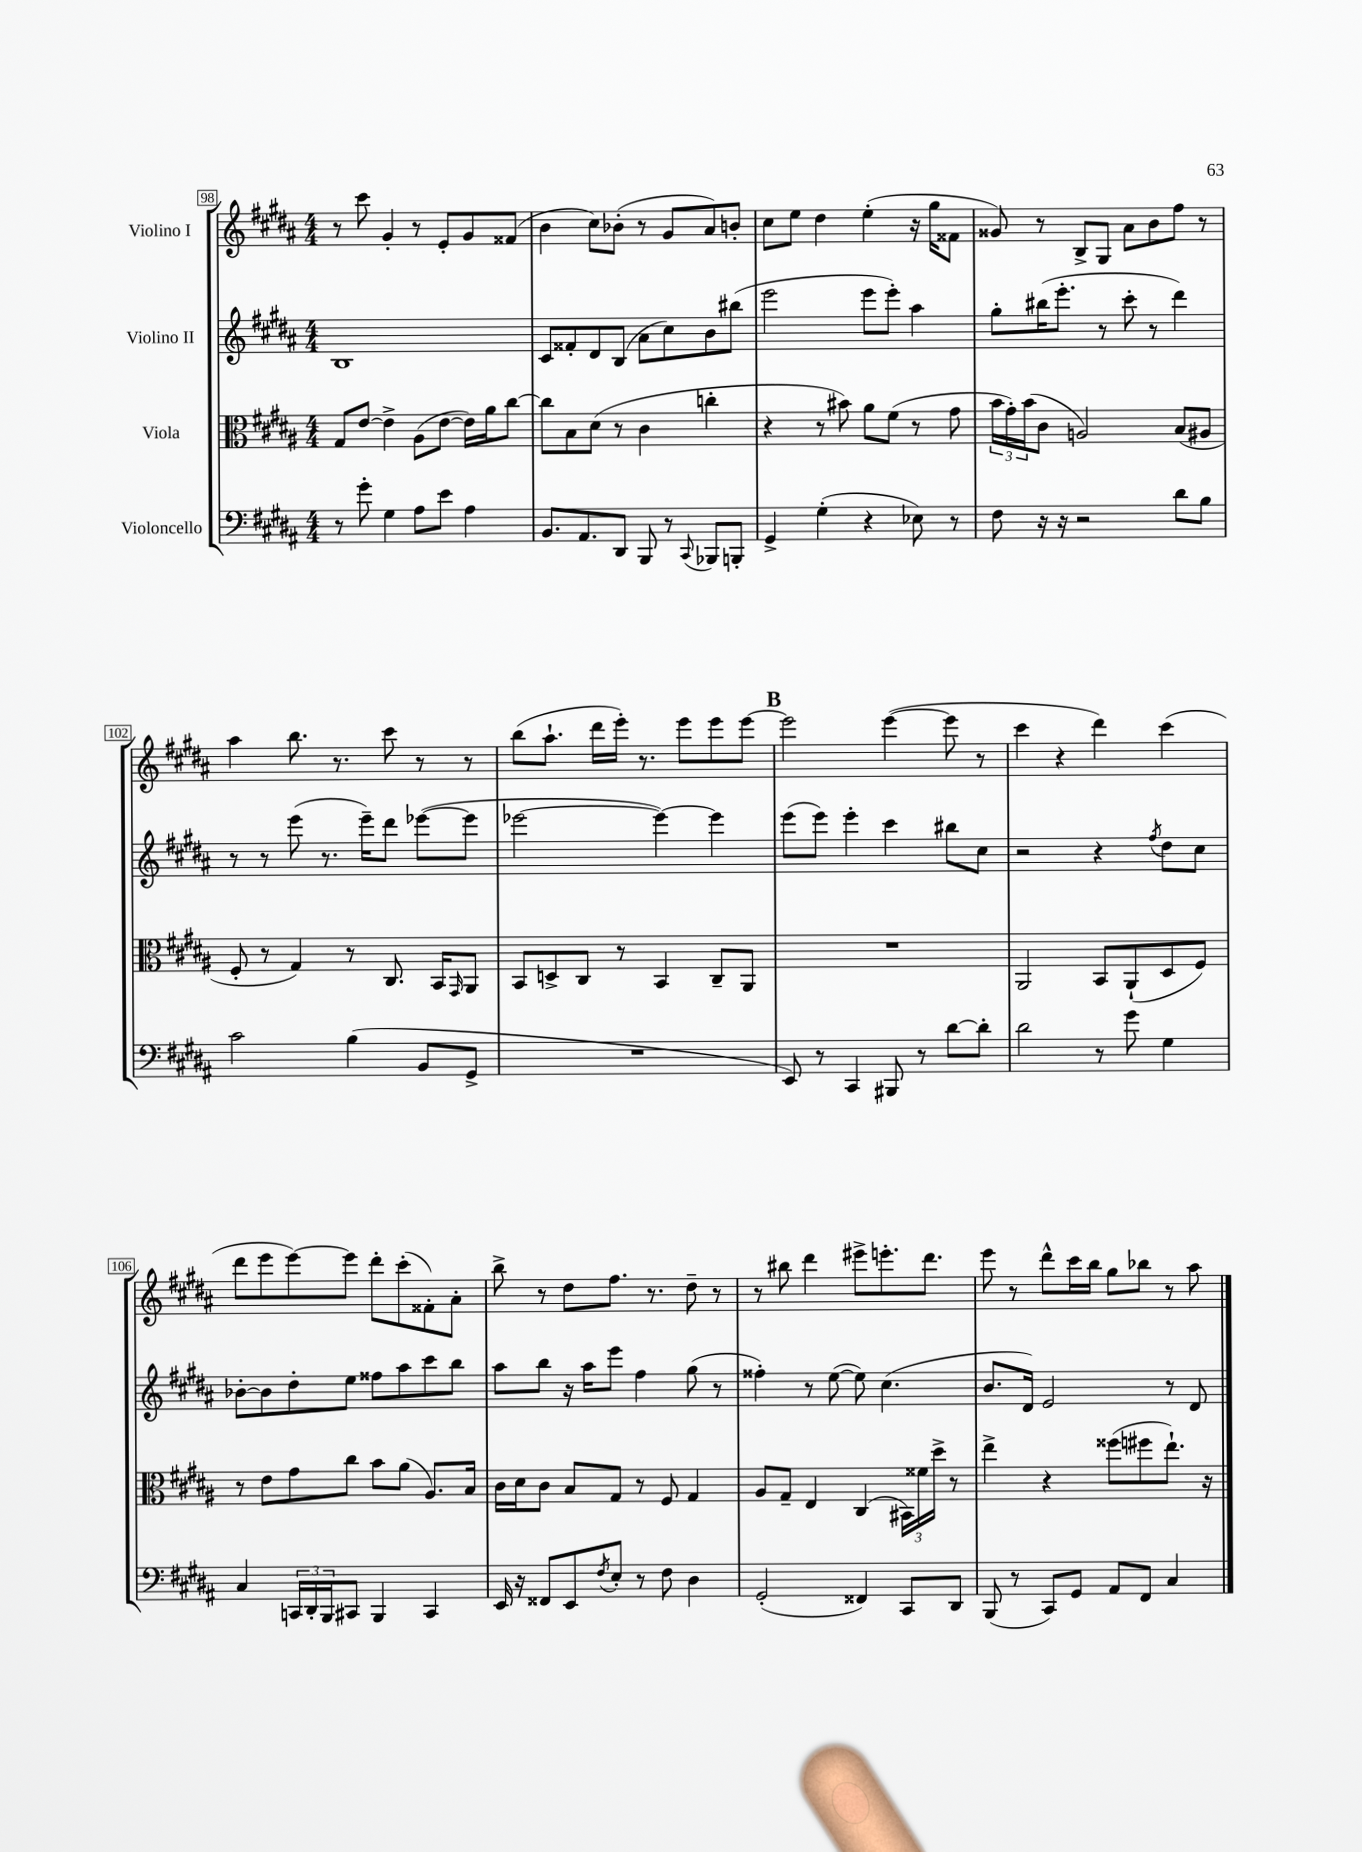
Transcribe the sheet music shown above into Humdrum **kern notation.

**kern	**kern	**kern	**kern
*part4	*part3	*part2	*part1
*staff4	*staff3	*staff2	*staff1
*I"Violoncello	*I"Viola	*I"Violino II	*I"Violino I
*clefF4	*clefC3	*clefG2	*clefG2
*k[f#c#g#d#a#]	*k[f#c#g#d#a#]	*k[f#c#g#d#a#]	*k[f#c#g#d#a#]
*M4/4	*M4/4	*M4/4	*M4/4
=98	=98	=98	=98
8r	8G#/L	1B	8r
8g#'\	[8e/J	.	8ccc#\
4G#\	4e^\]	.	4g#'/
8A#\L	(8A#\L	.	8r
8e\J	[8e\J	.	8e'/L
4A#\	16e\LL])	.	8g#/
.	16a#\J	.	.
.	[8cc#\J	.	(8f##X/J
=99	=99	=99	=99
8.BB/L	8cc#\L]	8c#/L	4b\
.	8B\	8f##X'/	.
8.AA#/	.	.	.
.	(8d#\J	8d#/	8cc#\L)
8DD#/J	8r	(8B/J	(8b-X'\J
8BBB/	4c#\	8a#\L	8r
8r	.	8cc#\)	8g#/L
8qqCC#/	.	.	.
8BBB-X/L	4ccn'\	8b\	8a#/)
8BBBn'/J	.	(8bb#X\J	8bn'/J
=100	=100	=100	=100
4GG#^/	4r	2eee\	8cc#\L
.	.	.	8ee\J
(4G#'\	8r	.	4dd#\
.	8b#X\)	.	.
4r	8a#\L	8eee\L	(4ee'\
.	(8f#\J	8eee'\J)	.
8E-X\)	8r	4aa#\	16r
.	.	.	16gg#\KL
8r	8g#\	.	8f##X\J
=101	=101	=101	=101
8F#\	24b\LL	8gg#'\L	8g##X/)
.	24g#'\)	.	.
.	(24b\J	.	.
16r	8c#\J	(16bb#X\K	8r
16r	.	8.eee'\J	.
2r	2An/)	.	8B^/L
.	.	8r	8G#/J
.	.	8ccc#'\	8a#\L
.	.	8r	8b\
8d#\L	(8B/L	4ddd#\)	8ff#\J
8B\J	8A#X/J	.	8r
!!LO:LB:g=z
=102	=102	=102	=102
2c#\	8F#'/	8r	4aa#\
.	8r	8r	.
.	4G#/)	(8eee\	8.bb\
.	.	8.r	.
.	.	.	8.r
(4B\	8r	.	.
.	.	16eee~\KL)	.
.	8.C#/	8ddd#\J	8ccc#\
8BB/L	.	([8eee-X\L	8r
.	16BB/KL	.	.
.	16qqGG#/	.	.
8GG#^/J	8AA#/J	8eee-\J]	8r
=103	=103	=103	=103
1r	8BB/L	[2eee-X\	(8bb\L
.	8Dn^/	.	8.aa#`\J
.	8C#/J	.	.
.	.	.	16ddd#\LL
.	8r	.	16eee'\JJ)
.	.	.	8.r
.	4BB/	4eee-\_)	.
.	.	.	8eee\L
.	8C#~/L	4eee-\]	8eee\
.	8AA#/J	.	[8eee\J
!!LO:REH:place=s1:t=B
=104	=104	=104	=104
8EE/)	1r	(8eee\L	2eee\]
8r	.	8eee\J)	.
4CC#/	.	4eee'\	.
8BBB#X/	.	4ccc#\	([4eee\
8r	.	.	.
[8d#\L	.	8bb#X\L	8eee\]
8d#'\J]	.	8cc#\J	8r
=105	=105	=105	=105
2d#\	2AA#/	2r	4ccc#\
.	.	.	4r
8r	8BB/L	4r	4ddd#\)
8g#\	(8AA#`/	.	.
.	.	8qff#/	.
4G#\	8D#/	8dd#\L	(4ccc#\
.	8F#/J)	8cc#\J	.
!!LO:LB:g=z
=106	=106	=106	=106
4C#/	8r	[8b-X'\L	8ddd#\L
.	8e\L	8b-\]	8eee\
24CCn/LL	8g#\	8dd#'\	[8eee\)
24DD#'/	.	.	.
24BBB/J	.	.	.
8CC#X/J	8cc#\J	8ee\J	8eee\J]
4BBB/	8b\L	8ff##X\L	8ddd#'\L
.	(8a#\J	8aa#\	(8ccc#'\
4CC#/	8.A#/L)	8ccc#\	8f##X'\)
.	.	8bb\J	8a#'\J
.	16B/Jk	.	.
=107	=107	=107	=107
16EE/	16c#\LL	8aa#\L	8bb^\
16r	16d#\J	.	.
8FF##X/L	8c#\J	8bb\J	8r
8EE/	8B/L	16r	8dd#\L
.	.	16aa#\KL	.
8qF#/	.	.	.
8E'/J	8G#/J	8eee\J	8.ff#\J
8r	8r	4ff#\	.
.	.	.	8.r
8F#\	8F#/	.	.
4D#\	4G#/	(8gg#\	8dd#~\
.	.	8r	8r
=108	=108	=108	=108
(2GG#'/	8A#/L	4ff##X'\)	8r
.	8G#~/J	.	8bb#X\
.	4E/	8r	4ddd#\
.	.	([8ee\	.
4FF##X/)	(4C#/	8ee\])	8eee#X^\L
.	.	(4.cc#\	8.eeen'\
8CC#/L	24BB#X\LL)	.	.
.	24f##X\	.	.
.	.	.	8.ddd#\J
.	24dd#^\JJ	.	.
8DD#/J	8r	.	.
=109	=109	=109	=109
(8BBB/	4ee^\	8.b/L	8eee\
8r	.	.	8r
.	.	16d#/Jk)	.
8CC#/L)	4r	2e/	8ddd#^^\L
8GG#/J	.	.	16ccc#\L
.	.	.	16bb\JJ
8AA#/L	(8ff##X\L	.	8gg#\L
8FF#/J	8ff#X\	.	8bb-X\J
4C#/	8.ee`\J)	8r	8r
.	.	8d#/	8aa#\
.	16r	.	.
==	==	==	==
*-	*-	*-	*-
